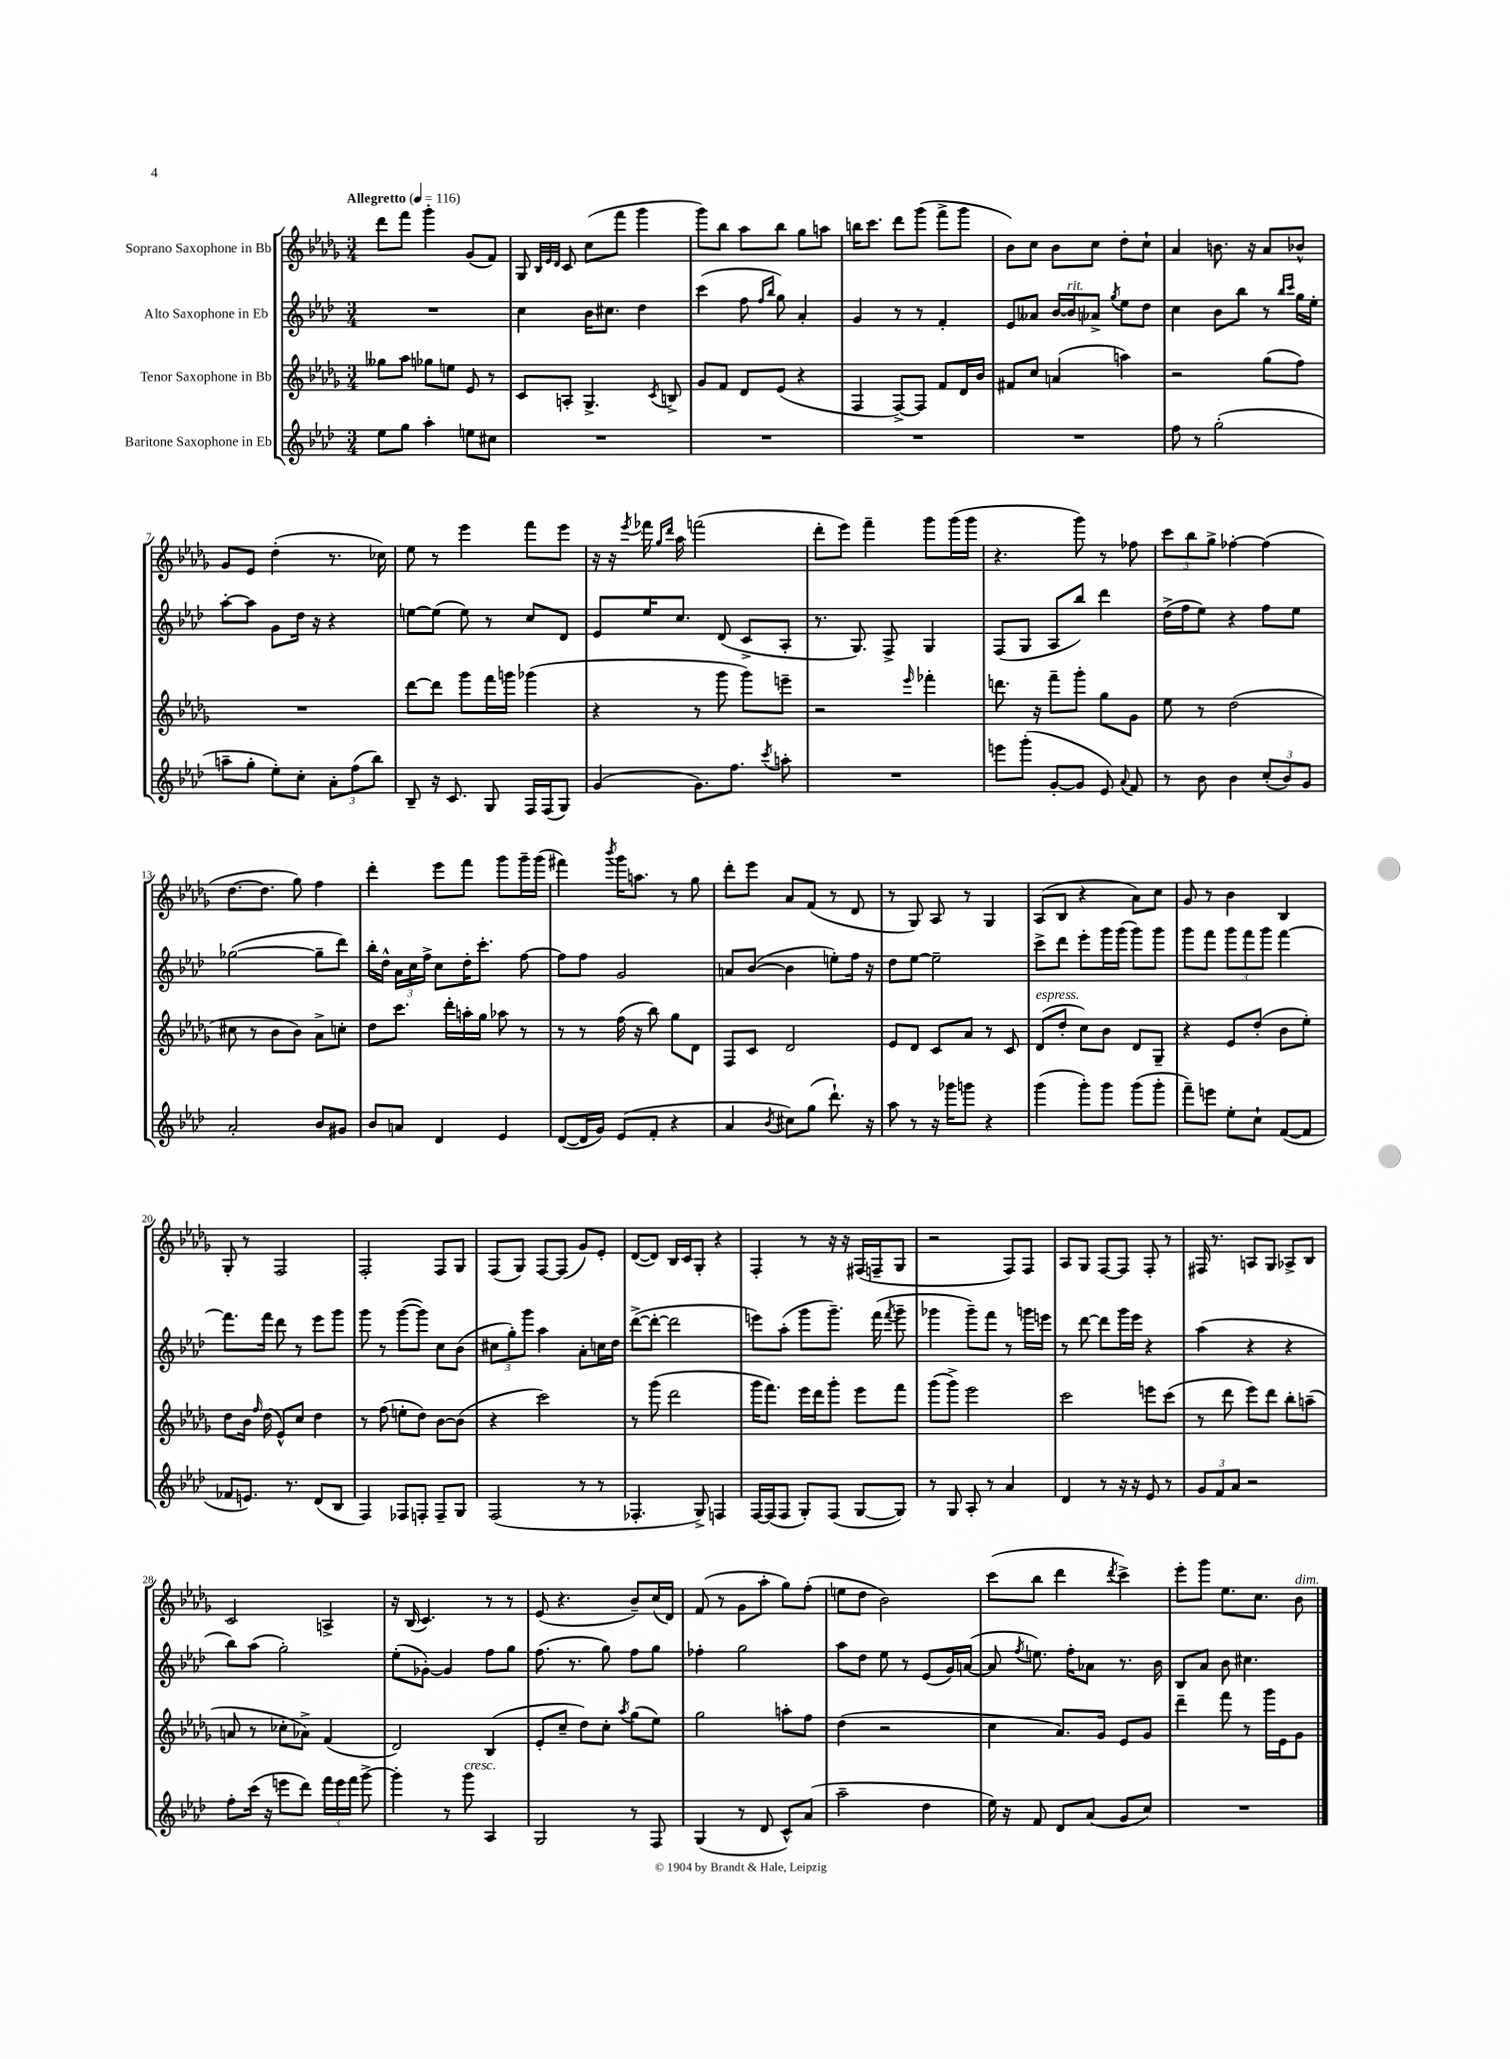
<<
\new StaffGroup <<
\new Staff = "s0" \with { instrumentName = "Soprano Saxophone in Bb" } {
    \clef treble \key des \major \numericTimeSignature \time 3/4 \tempo "Allegretto" 4 = 116
    \autoBeamOff des'''8[ f'''8] ges'''4-. ges'8[( f'8]) |
    ges8 \grace { bes32[ ees'32 des'32] } c'8 c''8[( f'''8] ges'''4 |
    ges'''8[) bes''8] aes''8[ bes''8] ges''8[ a''8] |
    b''16[ c'''8.] des'''8[ ges'''8]( f'''8[-> ges'''8] |
    bes'8[) c''8] bes'8[ c''8] des''8[-. c''8]-! |
    aes'4 b'8. r16 aes'8[ bes'8]-^ |
    ges'8[ ees'8] des''4-.( r8. ces''16) |
    ees''8 r8 ees'''4 f'''8[ ees'''8] |
    r16 r16 \acciaccatura { ees'''8 } fes'''16 \grace { ges''16[ des'''16] } aes''16 f'''2( |
    des'''8[-. ees'''8]) f'''4-- ges'''8[ ges'''16( ges'''16] |
    r4. ges'''8) r8 fes''8 |
    \tuplet 3/2 { c'''8[ bes''8 ges''8]-> } fes''4~-. fes''4( |
    des''8.[~ des''8.] ges''8) f''4 |
    des'''4-. ees'''8[ f'''8] ges'''8[ ges'''16-- ges'''16]( |
    fis'''4) \acciaccatura { bes'''8 } ges'''16[ a''8.] r8 ges''8 |
    des'''8[-. ees'''8] aes'8[ f'8]( r8 des'8 |
    r8 ges8) aes8 r8 ges4 |
    aes8[( bes8] r4 aes'8[) c''8] |
    ges'8 r8 bes'4 bes4 |
    ges8-. r8 f2 |
    f2-. f8[ ges8] |
    f8[( ges8]) f8[~ f8]( ges'8[) ees'8]-. |
    des'8[~( des'8]) bes16[ c'16 ges8]-. r4 |
    f4-. r8 r16 r16 fis16[( f16-- ges8] |
    r2 f8[) f8] |
    aes8[ ges8] f8[~ f8] f8-. r8 |
    fis16 r8. a8[ ges8] aes8[-> bes8] |
    c'2 a4-> |
    r16 bes16( c'4.) r8 r8 |
    ees'8( r4. bes'8[--) c''16( des'16]) |
    f'8( r8 ges'8[ aes''8]-. ges''8[) f''8]-.( |
    e''8[ des''8] bes'2) |
    c'''8[( bes''8] des'''4 \acciaccatura { des'''8 } c'''4->) |
    ees'''8[-. ges'''8] ees''8.[ c''8.] bes'8^\markup { \italic "dim." } \bar "|." |
}
\new Staff = "s1" \with { instrumentName = "Alto Saxophone in Eb" } {
    \clef treble \key aes \major \numericTimeSignature \time 3/4
    \autoBeamOff R2. |
    c''4 bes'16[ cis''8.] des''4 |
    c'''4( f''8 \grace { f''16[ bes''16] } g''8) aes'4-. |
    g'4 r8 r8 f'4-. |
    ees'8[ aeses'8] bes'16[~ bes'16^\markup { \italic "rit." } aes'8]-> \acciaccatura { g''8 } ees''8[ des''8] |
    c''4 bes'8[ bes''8] r8 \grace { bes''16[ c'''16] } g''16[ ees''16]-. |
    aes''8[~-. aes''8] g'8[ des''16] r16 r4 |
    e''8[~ e''8]( e''8) r8 c''8[ des'8] |
    ees'8[ ees''16 c''8.] des'8( c'8[-> aes8]-. |
    r8. g8.) f8-> g4 |
    f8[( g8] aes8[ bes''8]) des'''4 |
    des''16[->( f''16 ees''8]) r4 f''8[ ees''8] |
    ges''2~( ges''8[-- des'''8]) |
    bes''16[-. des''16]-^ \tuplet 3/2 { aes'16[ c''16 f''16]-> } c''8[ des''16-. c'''8.]-. f''8~ |
    f''8[ f''8] g'2 |
    a'8[ bes'8]~( bes'4 e''8[-.) f''16] r16 |
    des''8[ ees''8]~ ees''2-- |
    c'''8[-> des'''8] ees'''8[-. g'''16 g'''16]( g'''8[) g'''8] |
    g'''8[ f'''8] \tuplet 3/2 { g'''8[ f'''8 g'''8] } f'''4~ |
    f'''8.[ f'''16] des'''8 r8 ees'''8[ g'''8] |
    g'''8 r8 g'''8[~( g'''8]) c''8[ bes'8]( |
    \tuplet 3/2 { cis''8[ g''8-.) g'''8] } aes''4 aes'8[-. c''16 des''16] |
    des'''8[~->( des'''8]~-. des'''2 |
    e'''8[) aes''8]-.( g'''8[ g'''8.]--) f'''16( \acciaccatura { f'''8 } g'''8-- |
    ges'''4 ges'''8[--) f'''8] r8 g'''16[ e'''16] |
    r8 des'''8~ des'''8[ g'''16 ees'''16] r4 |
    aes''4( r4 r4 |
    bes''8[) aes''8]( g''2-.) |
    ees''8[-.( ges'8]~-.) ges'4 f''8[ g''8] |
    f''8.( r8. g''8) f''8[ g''8] |
    fes''4-. g''2 |
    aes''8[ des''8] ees''8 r8 ees'8[( g'16) a'16]~( |
    a'8 \acciaccatura { f''8 } e''8.) f''16[-. aes'8] r8. bes'16 |
    bes8[ aes'8] bes'8 cis''4. \bar "|." |
}
\new Staff = "s2" \with { instrumentName = "Tenor Saxophone in Bb" } {
    \clef treble \key des \major \numericTimeSignature \time 3/4
    \autoBeamOff geses''8[ aes''8] ges''8[ e''8] ees'8 r8 |
    c'8[ a8]-. ges4.-> \acciaccatura { c'8 } b8-> |
    ges'8[ f'8] des'8[ ees'8]( r4 |
    f4 f8[~->) f8] f'8[ des'16 bes'16] |
    fis'8[ c''8] a'4( a''4) |
    r2 ges''8[( f''8]) |
    R2. |
    des'''8[~ des'''8] ges'''8[ f'''16 g'''16] ges'''4( |
    r4 r8 ges'''8 ges'''8[) e'''8]-- |
    r2 \grace { ees'''16 } fes'''4-. |
    d'''8. r16 f'''8[-- ges'''8]-. ges''8[ ges'8] |
    ees''8 r8 des''2( |
    cis''8 r8 bes'8[ bes'8]) aes'8[-> c''8]-. |
    des''8[ c'''8.] des'''16[-. a''16-. ges''16] aes''8 r8 |
    r8 r8 f''16( r16 bes''8) ges''8[ des'8] |
    f8[ c'8] des'2 |
    ees'8[ des'8] c'8[ aes'8] r8 c'8 |
    des'8[^\markup { \italic "espress." }( des''8]-. c''8[) bes'8] des'8[ ges8]-- |
    r4 ees'8[ des''8]-.( bes'8[ ees''8]-.) |
    des''8[ bes'16] \grace { f''16 } des''16( ees'8[-^) c''8] des''4 |
    r8 f''8( e''8[-. des''8]) bes'8[~ bes'8]( |
    r4 c'''2) |
    r8 ges'''8( des'''2 |
    ges'''16[ f'''8.]) ees'''16[ des'''16 ges'''8]-. ees'''8[ f'''8] |
    ges'''8[( ges'''8]->) ees'''2 |
    c'''2 e'''8[ c'''8]( |
    r8 des'''8 ees'''8[) des'''8] bes''8[-. a''8]--( |
    a'8 r8 ces''8[-. aes'8]->) f'4( |
    des'2) bes4( |
    ees'8[-. c''8]-- des''8[) c''8]-. \acciaccatura { aes''8 } ges''8[( ees''8]) |
    ges''2 a''8[-. f''8] |
    des''4( r2 |
    c''4 aes'8.[) ges'16] ees'8[ ges'8] |
    des'''4-- f'''8 r8 ges'''16[ ees'16 ges'8] \bar "|." |
}
\new Staff = "s3" \with { instrumentName = "Baritone Saxophone in Eb" } {
    \clef treble \key aes \major \numericTimeSignature \time 3/4
    \autoBeamOff ees''8[ g''8] aes''4-. e''8[ cis''8] |
    R2. |
    R2. |
    R2. |
    R2. |
    f''8 r8 g''2-.( |
    a''8[-- g''8]-. ees''8[-.) c''8]-. \tuplet 3/2 { aes'8[-. f''8( bes''8]) } |
    bes8-- r16 c'8. g8 f16[ f16( g8]) |
    g'4( g'8.[) f''8.] \acciaccatura { c'''8 } a''8-. |
    R2. |
    e'''8[ g'''8]-.( g'8[~-. g'8] ees'8) \appoggiatura { aes'8 } f'8 |
    r8 bes'8 bes'4 \tuplet 3/2 { c''8[-.( bes'8) g'8] } |
    aes'2-. bes'8[ gis'8] |
    bes'8[ a'8] des'4 ees'4 |
    des'8[~( des'16 g'16]) ees'8[( f'8]-. r4 |
    aes'4 \acciaccatura { bes'8 } cis''8[) g''8]( des'''8.-!) r16 |
    aes''8 r8 r16 ges'''16[ g'''8] r4 |
    g'''4( g'''8[-.) g'''8] g'''8[( g'''8]-. |
    f'''8[--) e'''8] ees''8[-. c''8]-! f'8[~( f'8] |
    fes'8[ e'8.]) r8. des'8[( bes8] |
    f4) fes8[ f8]-. f8[-- g8] |
    f2( r8 r8 |
    fes4.-. g8->) f4 |
    f16[~ f16( f8] g8[-.) f8]( g8[~ g8]) |
    r8 g8 aes8-. r8 aes'4 |
    des'4 r8 r16 r16 ees'8 r8 |
    \tuplet 3/2 { g'8[ f'8 aes'8] } r2 |
    f''8[-. c'''16]( r16 e'''8[ des'''8]) \tuplet 3/2 { f'''16[ e'''16 f'''16] } g'''8~-> |
    g'''4-. r8 g'''8^\markup { \italic "cresc." } aes4 |
    g2 r8 f8 |
    g4( r8 des'8 c'8[-^) aes'8]( |
    aes''2-- des''4 |
    ees''16) r16 f'8 des'8[ aes'8]( g'8[ c''8]) |
    R2. \bar "|." |
}
>>
>>
